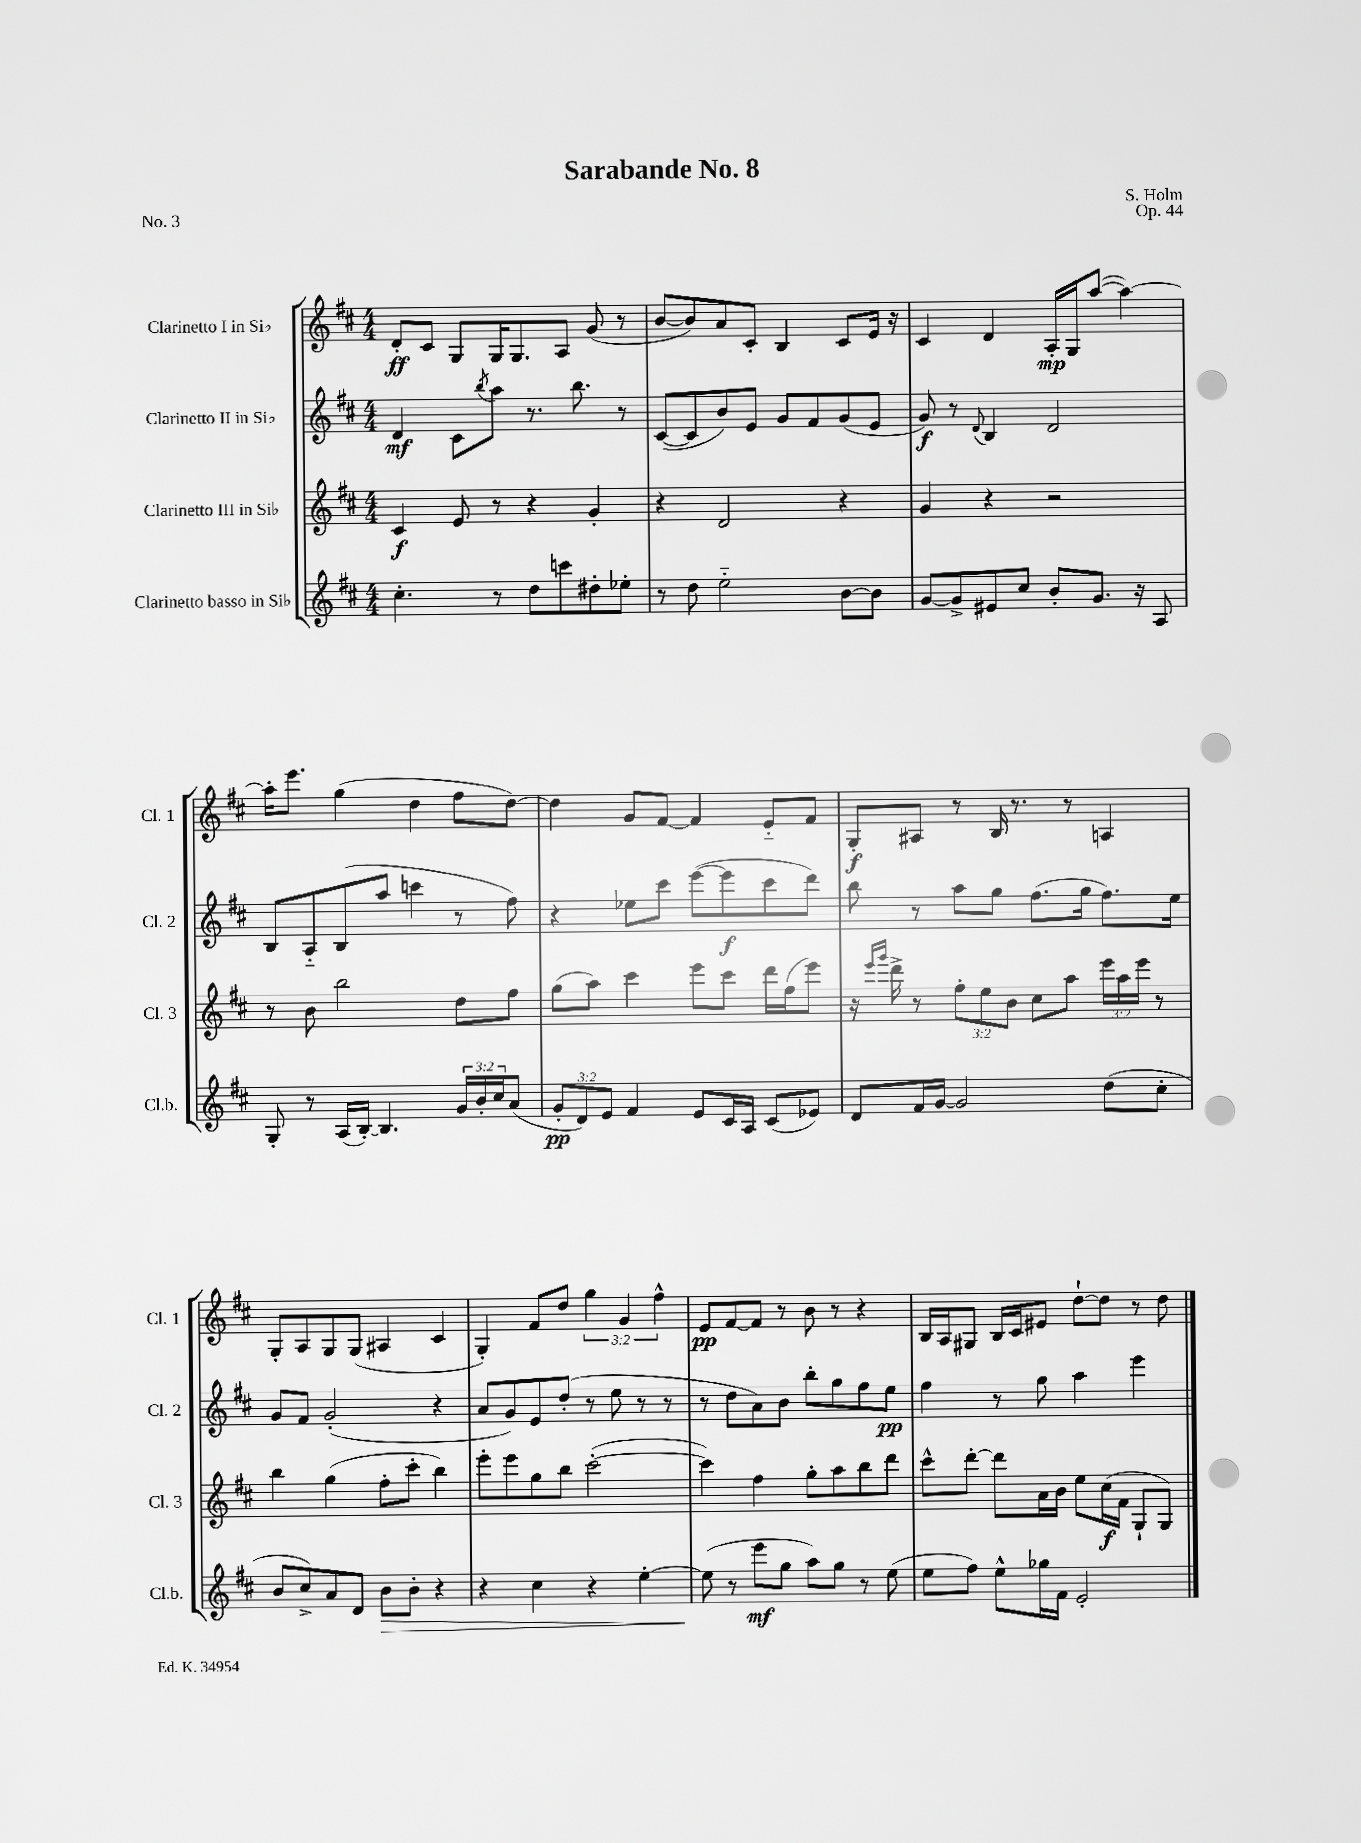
\header { title = "Sarabande No. 8" composer = "S. Holm" opus = "Op. 44" piece = "No. 3" }
<<
\new StaffGroup <<
\new Staff = "s0" \with { instrumentName = "Clarinetto I in Sib" shortInstrumentName = "Cl. 1" } {
    \clef treble \key d \major \numericTimeSignature \time 4/4 \override Staff.TupletNumber.text = #tuplet-number::calc-fraction-text
    d'8-.\ff cis'8 g8 g16 g8. a8 g'8( r8 |
    b'8~ b'8) a'8 cis'8-. b4 cis'8 e'16 r16 |
    cis'4 d'4 a16-.\mp g16 a''8~( a''4~) |
    a''16-. e'''8. g''4( d''4 fis''8 d''8~) |
    d''4 g'8 fis'8~ fis'4 e'8-_ fis'8 |
    g8-.\f ais8 r8 b16 r8. r8 a4 |
    g8-. a8 g8 g8( ais4 cis'4 |
    g4-.) fis'8 d''8 \tuplet 3/2 { g''4 g'4 fis''4-^ } |
    e'8\pp fis'8~ fis'8 r8 b'8 r8 r4 |
    b16 a16 gis8 b16 cis'16 eis'8 d''8~-! d''8 r8 d''8 \bar "|." |
}
\new Staff = "s1" \with { instrumentName = "Clarinetto II in Sib" shortInstrumentName = "Cl. 2" } {
    \clef treble \key d \major \numericTimeSignature \time 4/4
    d'4\mf cis'8 \acciaccatura { b''8 } a''8 r8. b''8. r8 |
    cis'8~( cis'8 b'8) e'8 g'8 fis'8 g'8( e'8 |
    g'8\f) r8 \appoggiatura { d'8 } b4 d'2 |
    b8 a8-_ b8( a''8 c'''4 r8 fis''8) |
    r4 ees''8 cis'''8 e'''8~( e'''8\f cis'''8 d'''8) |
    b''8 r8 a''8 g''8 fis''8.( g''16 fis''8.) e''16 |
    g'8 fis'8 g'2-.( r4 |
    a'8 g'8) e'8 d''8-.( r8 e''8 r8 r8 |
    r8 d''8 a'8) b'8 b''8-. g''8 fis''8 e''8\pp |
    fis''4 r8 g''8 a''4 e'''4 \bar "|." |
}
\new Staff = "s2" \with { instrumentName = "Clarinetto III in Sib" shortInstrumentName = "Cl. 3" } {
    \clef treble \key d \major \numericTimeSignature \time 4/4 \override Staff.TupletNumber.text = #tuplet-number::calc-fraction-text
    cis'4\f e'8 r8 r4 g'4-. |
    r4 d'2 r4 |
    g'4 r4 r2 |
    r8 b'8 b''2 d''8 fis''8 |
    g''8( a''8) cis'''4 e'''8 cis'''8 d'''16 fis''16( e'''8) |
    r16 \grace { e'''16 g'''16 } d'''16-> r8 \tuplet 3/2 { fis''8-. e''8 b'8 } cis''8 a''8 \tuplet 3/2 { e'''16 a''16 e'''16 } r8 |
    b''4 g''4( fis''8-. cis'''8-. b''4) |
    e'''8-. e'''8 g''8 b''8 cis'''2~-.( |
    cis'''4) fis''4 g''8-. a''8 b''8 d'''8 |
    cis'''8-^ d'''8~-. d'''8 a'16 b'16 e''8 cis''16\f( fis'16 g8-! g8) \bar "|." |
}
\new Staff = "s3" \with { instrumentName = "Clarinetto basso in Sib" shortInstrumentName = "Cl.b." } {
    \clef treble \key d \major \numericTimeSignature \time 4/4 \override Staff.TupletNumber.text = #tuplet-number::calc-fraction-text
    cis''4.-. r8 d''8 c'''8 dis''8-. ees''8-. |
    r8 d''8 e''2-_ b'8~ b'8 |
    g'8~ g'8-> eis'8 cis''8 b'8-. g'8. r16 a8 |
    g8-. r8 a16( b16~-.) b4. \tuplet 3/2 { g'16 b'16-. cis''16 } a'8( |
    \tuplet 3/2 { g'8-.\pp d'8) e'8 } fis'4 e'8 cis'16 a16 cis'8( ees'8) |
    d'8 fis'16 g'16~ g'2 d''8( cis''8-. |
    b'8 cis''8->) a'8 d'8 b'8\> b'8-. r4 |
    r4 cis''4 r4 e''4~-. |
    e''8\!( r8 e'''8\mf g''8 a''8) g''8 r8 e''8( |
    e''8 fis''8) e''8-^ ges''16 fis'16 e'2-. \bar "|." |
}
>>
>>
\layout { \context { \Score \remove "Bar_number_engraver" } }
